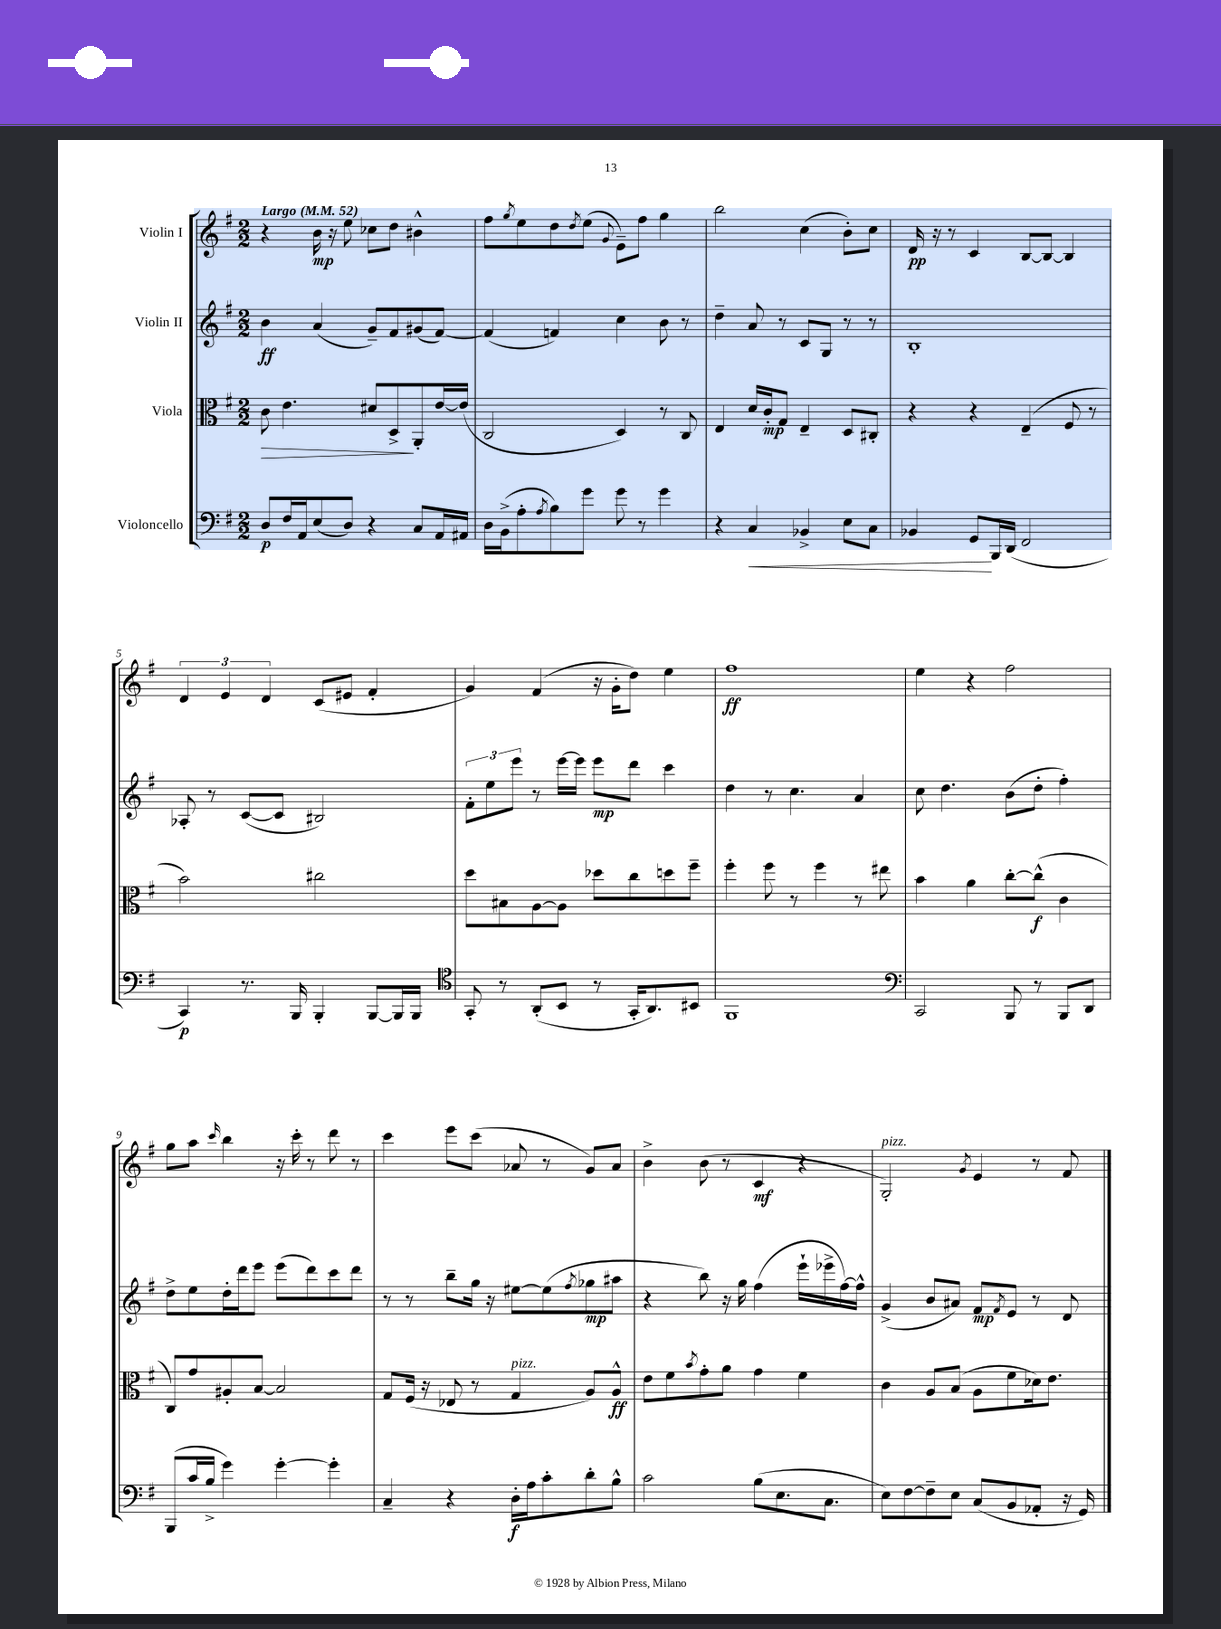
<<
\new StaffGroup <<
\new Staff = "s0" \with { instrumentName = "Violin I" } {
    \clef treble \key g \major \numericTimeSignature \time 2/2 \tempo "Largo" 4 = 52
    r4 b'16\mp r16 e''8 ces''8 d''8 bis'4-^ |
    fis''8 \acciaccatura { g''8 } e''8 d''8 \acciaccatura { d''8 } e''8( \appoggiatura { g'8 } e'8--) fis''8 g''4 |
    b''2 c''4( b'8-.) c''8 |
    d'16\pp r16 r8 c'4 b8~ b8~ b4 |
    \tuplet 3/2 { d'4 e'4 d'4 } c'8( eis'8 fis'4-. |
    g'4) fis'4( r16 g'16-. d''8) e''4 |
    fis''1\ff |
    e''4 r4 fis''2 |
    g''8 a''8 \grace { c'''16 } b''4 r16 c'''16-. r8 d'''8 r8 |
    c'''4 e'''8 c'''8( aes'8 r8 g'8) aes'8 |
    b'4-> b'8( r8 c'4\mf r4 |
    g2-.^\markup { \italic "pizz." }) \acciaccatura { g'8 } e'4 r8 fis'8 \bar "|." |
}
\new Staff = "s1" \with { instrumentName = "Violin II" } {
    \clef treble \key g \major \numericTimeSignature \time 2/2
    b'4\ff a'4( g'8--) fis'8 gis'8( fis'8~) |
    fis'4( f'4) c''4 b'8 r8 |
    d''4-- a'8 r8 c'8 g8 r8 r8 |
    b1-. |
    aes8-. r8 c'8~( c'8 bis2) |
    \tuplet 3/2 { fis'8-. e''8 e'''8 } r8 e'''16~ e'''16 e'''8\mp d'''8 c'''4 |
    d''4 r8 c''4. a'4 |
    c''8 d''4. b'8( d''8-. fis''4-.) |
    d''8-> e''8 d''16-. d'''16 e'''8 e'''8( d'''8) c'''8 d'''8 |
    r8 r8 b''8-- g''16 r16 eis''8~ eis''8( \acciaccatura { fis''8 } ges''8\mp ais''8 |
    r4 b''8) r16 g''16 fis''4( e'''16-! ees'''16-> fis''16~) fis''16-^ |
    g'4->( b'8 ais'8) fis'8\mp \acciaccatura { fis'8 } e'8 r8 d'8 \bar "|." |
}
\new Staff = "s2" \with { instrumentName = "Viola" } {
    \clef alto \key g \major \numericTimeSignature \time 2/2
    c'8\> e'4. dis'8 d8->\! a,8-. e'16~ e'16( |
    c2 d4) r8 c8 |
    e4 d'16 c'16-.\mp g8 e4-- d8 cis8-. |
    r4 r4 e4--( fis8 r8 |
    b'2) cis''2 |
    d''8 bis8 a8~ a8 des''8 c''8 d''8 fis''8-- |
    fis''4-. fis''8 r8 fis''4 r8 eis''8 |
    b'4 a'4 c''8~-. c''8-^\f( c'4 |
    c8) g'8 ais8-. b8~ b2 |
    g8 fis16( r16 ees8 r8 g4^\markup { \italic "pizz." } a8) a8-^\ff |
    e'8 fis'8 \acciaccatura { b'8 } g'8-. a'8 g'4 fis'4 |
    c'4 a8 b8( a8 fis'8 des'16) e'8. \bar "|." |
}
\new Staff = "s3" \with { instrumentName = "Violoncello" } {
    \clef bass \key g \major \numericTimeSignature \time 2/2
    d8\p fis16 a,16 e8( d8) r4 c8 a,16 ais,16 |
    d16 b,16->( a8-. \acciaccatura { a8 } b8) g'8 g'8 r8 g'4 |
    r4 c4\< bes,4-> e8 c8 |
    bes,4 g,8\! b,,16 d,16( fis,2 |
    c,4\p) r8. b,,16 b,,4-. b,,8~ b,,16 b,,16 |
    \clef tenor g,8-. r8 a,8-.( b,8 r8 g,16-. a,8.) bis,8 |
    fis,1 |
    \clef bass c,2 b,,8 r8 b,,8 d,8 |
    b,,8( c'16 b16-> g'4) g'4~-. g'4-. |
    c4-- r4 d16-.\f a16 c'8-. d'8-. b8-^ |
    c'2 b8( e8. c8. |
    e8) fis8~ fis8-- e8 c8( b,8 aes,8-. r16 g,16) \bar "|." |
}
>>
>>
